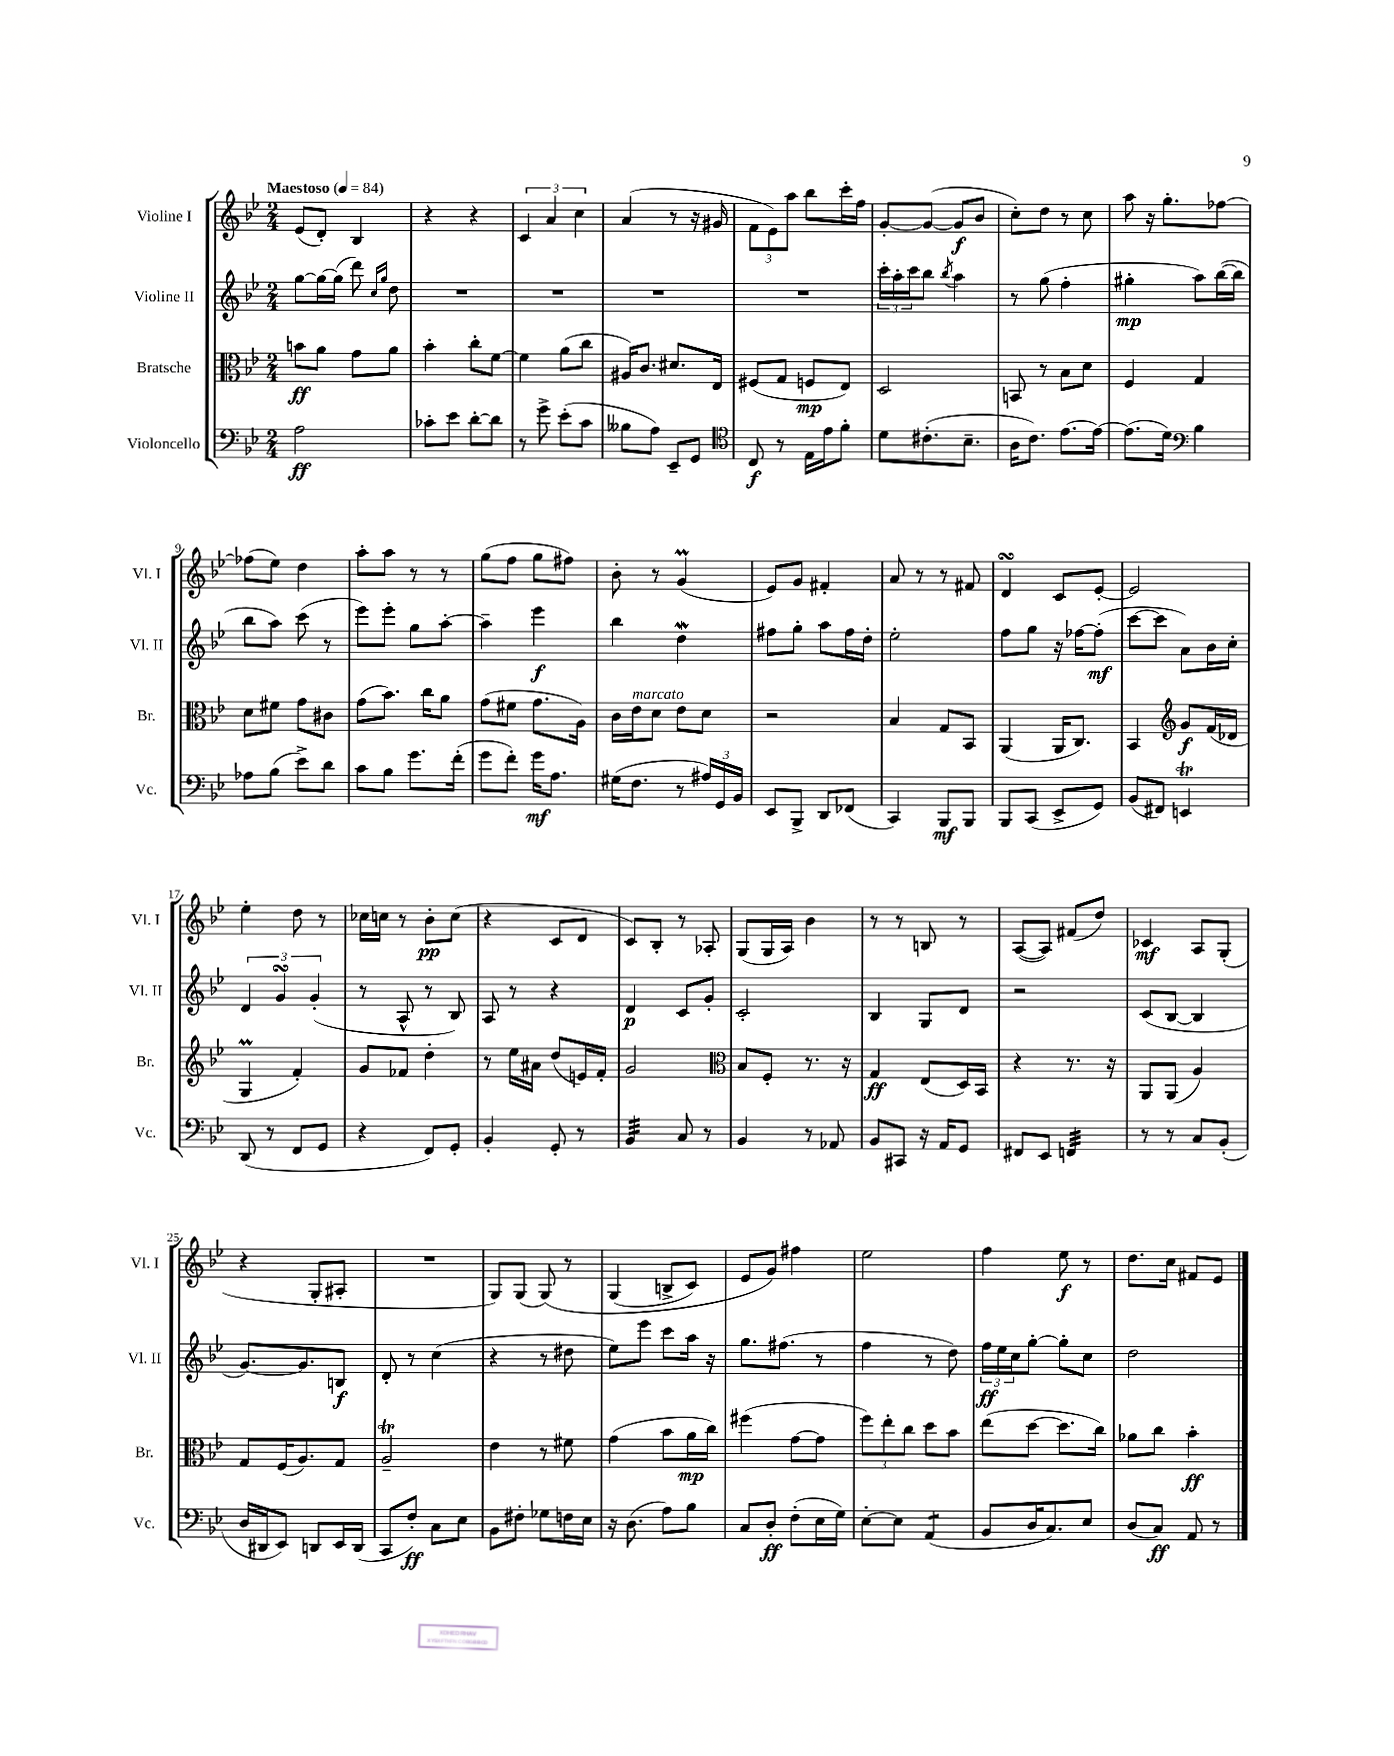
<<
\new StaffGroup <<
\new Staff = "s0" \with { instrumentName = "Violine I" shortInstrumentName = "Vl. I" } {
    \clef treble \key bes \major \numericTimeSignature \time 2/4 \tempo "Maestoso" 4 = 84
    ees'8( d'8-.) bes4 |
    r4 r4 |
    \tuplet 3/2 { c'4 a'4 c''4 } |
    a'4( r8 r16 gis'16 |
    \tuplet 3/2 { f'8 ees'8) a''8 } bes''8 c'''16-. f''16 |
    g'8~-. g'8~( g'8\f bes'8 |
    c''8-.) d''8 r8 c''8 |
    a''8 r16 g''8.-. fes''8~ |
    fes''8( ees''8) d''4 |
    a''8-. a''8 r8 r8 |
    g''8( f''8 g''8 fis''8) |
    bes'8-. r8 g'4\prall( |
    ees'8) g'8 fis'4-. |
    a'8 r8 r8 fis'8 |
    d'4\turn c'8 ees'8~-. |
    ees'2 |
    ees''4-. d''8 r8 |
    ces''16 c''16 r8 bes'8-.\pp c''8( |
    r4 c'8 d'8 |
    c'8) bes8-. r8 aes8-. |
    g8( g16 a16) bes'4 |
    r8 r8 b8 r8 |
    a8~( a8) fis'8( d''8) |
    ces'4\mf a8 g8-.( |
    r4 g8-. ais8-. |
    R2 |
    g8) g8( g8)\( r8 |
    g4( b8-> c'8) |
    ees'8 g'8\) fis''4 |
    ees''2 |
    f''4 ees''8\f r8 |
    d''8. c''16 fis'8 ees'8 \bar "|." |
}
\new Staff = "s1" \with { instrumentName = "Violine II" shortInstrumentName = "Vl. II" } {
    \clef treble \key bes \major \numericTimeSignature \time 2/4
    g''8~ g''16~ g''16( d'''8) \grace { c''16 g''16 } d''8 |
    R2 |
    R2 |
    R2 |
    R2 |
    \tuplet 3/2 { c'''16-. a''16-. c'''16 } bes''8 \acciaccatura { bes''8 } a''4 |
    r8 g''8( f''4-. |
    gis''4-.\mp a''8) bes''16~( bes''16 |
    bes''8 a''8) c'''8( r8 |
    ees'''8) ees'''8-. g''8 a''8~-. |
    a''4-- ees'''4\f |
    bes''4 d''4\mordent |
    fis''8 g''8-. a''8 fis''16 d''16-. |
    ees''2-. |
    f''8 g''8 r16 fes''16~ fes''8-.\mf( |
    c'''8~ c'''8 a'8) bes'16 c''16-. |
    \tuplet 3/2 { d'4 g'4\turn g'4-.( } |
    r8 a8-^ r8 bes8) |
    a8 r8 r4 |
    d'4\p c'8 g'8-. |
    c'2-. |
    bes4 g8 d'8 |
    r2 |
    c'8( bes8~ bes4 |
    g'8.~) g'8. b8\f |
    d'8-. r8 c''4( |
    r4 r8 dis''8 |
    ees''8) ees'''8 c'''8 a''16 r16 |
    g''8. fis''8.( r8 |
    f''4 r8 d''8) |
    \tuplet 3/2 { f''16\ff ees''16 c''16 } g''8~-. g''8-. c''8 |
    d''2 \bar "|." |
}
\new Staff = "s2" \with { instrumentName = "Bratsche" shortInstrumentName = "Br." } {
    \clef alto \key bes \major \numericTimeSignature \time 2/4
    b'8\ff a'8 g'8 a'8 |
    bes'4-. c''8-. f'8~ |
    f'4 a'8( c''8 |
    ais16) c'8. dis'8. ees16 |
    fis8( g8 f8\mp ees8) |
    d2 |
    b,8 r8 bes8 d'8 |
    f4 g4 |
    d'8 fis'8 g'8 cis'8 |
    g'8( bes'8.) c''16 a'8 |
    g'8( fis'8 g'8. a16) |
    c'16 ees'16^\markup { \italic "marcato" } d'8 ees'8 d'8 |
    r2 |
    bes4 g8 bes,8 |
    a,4( a,16 c8.) |
    bes,4 \clef treble g'8\f f'16( des'16 |
    g4\prall f'4-.) |
    g'8 fes'8 d''4-. |
    r8 ees''16 ais'16 d''8( e'16) f'16-. |
    g'2 |
    \clef alto bes8 f8-. r8. r16 |
    g4\ff ees8( d16) bes,16 |
    r4 r8. r16 |
    a,8 a,8( a4) |
    g8 f16( a8.) g8 |
    a2--\trill |
    ees'4 r8 fis'8 |
    g'4( bes'8 a'16\mp c''16) |
    fis''4( g'8~ g'8 |
    \tuplet 3/2 { f''8) ees''8-. c''8 } d''8 bes'8 |
    ees''8( d''8~ d''8. c''16) |
    aes'8 c''8 bes'4-.\ff \bar "|." |
}
\new Staff = "s3" \with { instrumentName = "Violoncello" shortInstrumentName = "Vc." } {
    \clef bass \key bes \major \numericTimeSignature \time 2/4
    a2\ff |
    ces'8-. ees'8 d'8~-. d'8 |
    r8 g'8-> ees'8-.( c'8 |
    beses8 a8) ees,8-- g,8 |
    \clef tenor c8\f r8 ees16 ees'16 f'8-. |
    d'8 cis'8.-.( bes8.-- |
    a16 c'8.) ees'8.~ ees'16~ |
    ees'8.( d'16) \clef bass bes4 |
    aes8 bes8( ees'8->) d'8 |
    c'8 bes8 g'8. f'16-.( |
    g'8 f'8-.) g'16\mf a8. |
    gis16( f8. r8 \tuplet 3/2 { ais16) g,16 bes,16 } |
    ees,8 bes,,8-> d,8 fes,8( |
    c,4) bes,,8\mf bes,,8 |
    bes,,8 c,8( ees,8-> g,8) |
    bes,8( fis,8) e,4\trill |
    d,8( r8 f,8 g,8 |
    r4 f,8) g,8-. |
    bes,4-. g,8-. r8 |
    bes,4:32 c8 r8 |
    bes,4 r8 aes,8 |
    bes,8 cis,8 r16 a,16 g,8 |
    fis,8 ees,8 f,4:32 |
    r8 r8 c8 bes,8-.( |
    d16 dis,16 ees,8) d,8 ees,16 d,16( |
    c,8 f8-.\ff) c8 ees8 |
    bes,8 fis8-. ges8 f16 ees16 |
    r16 d8.( a8) bes8 |
    c8 d8-.\ff f8-.( ees16 g16) |
    ees8~-. ees8 a,4:8( |
    bes,8 d16 c8.) ees8 |
    d8( c8\ff) a,8 r8 \bar "|." |
}
>>
>>
